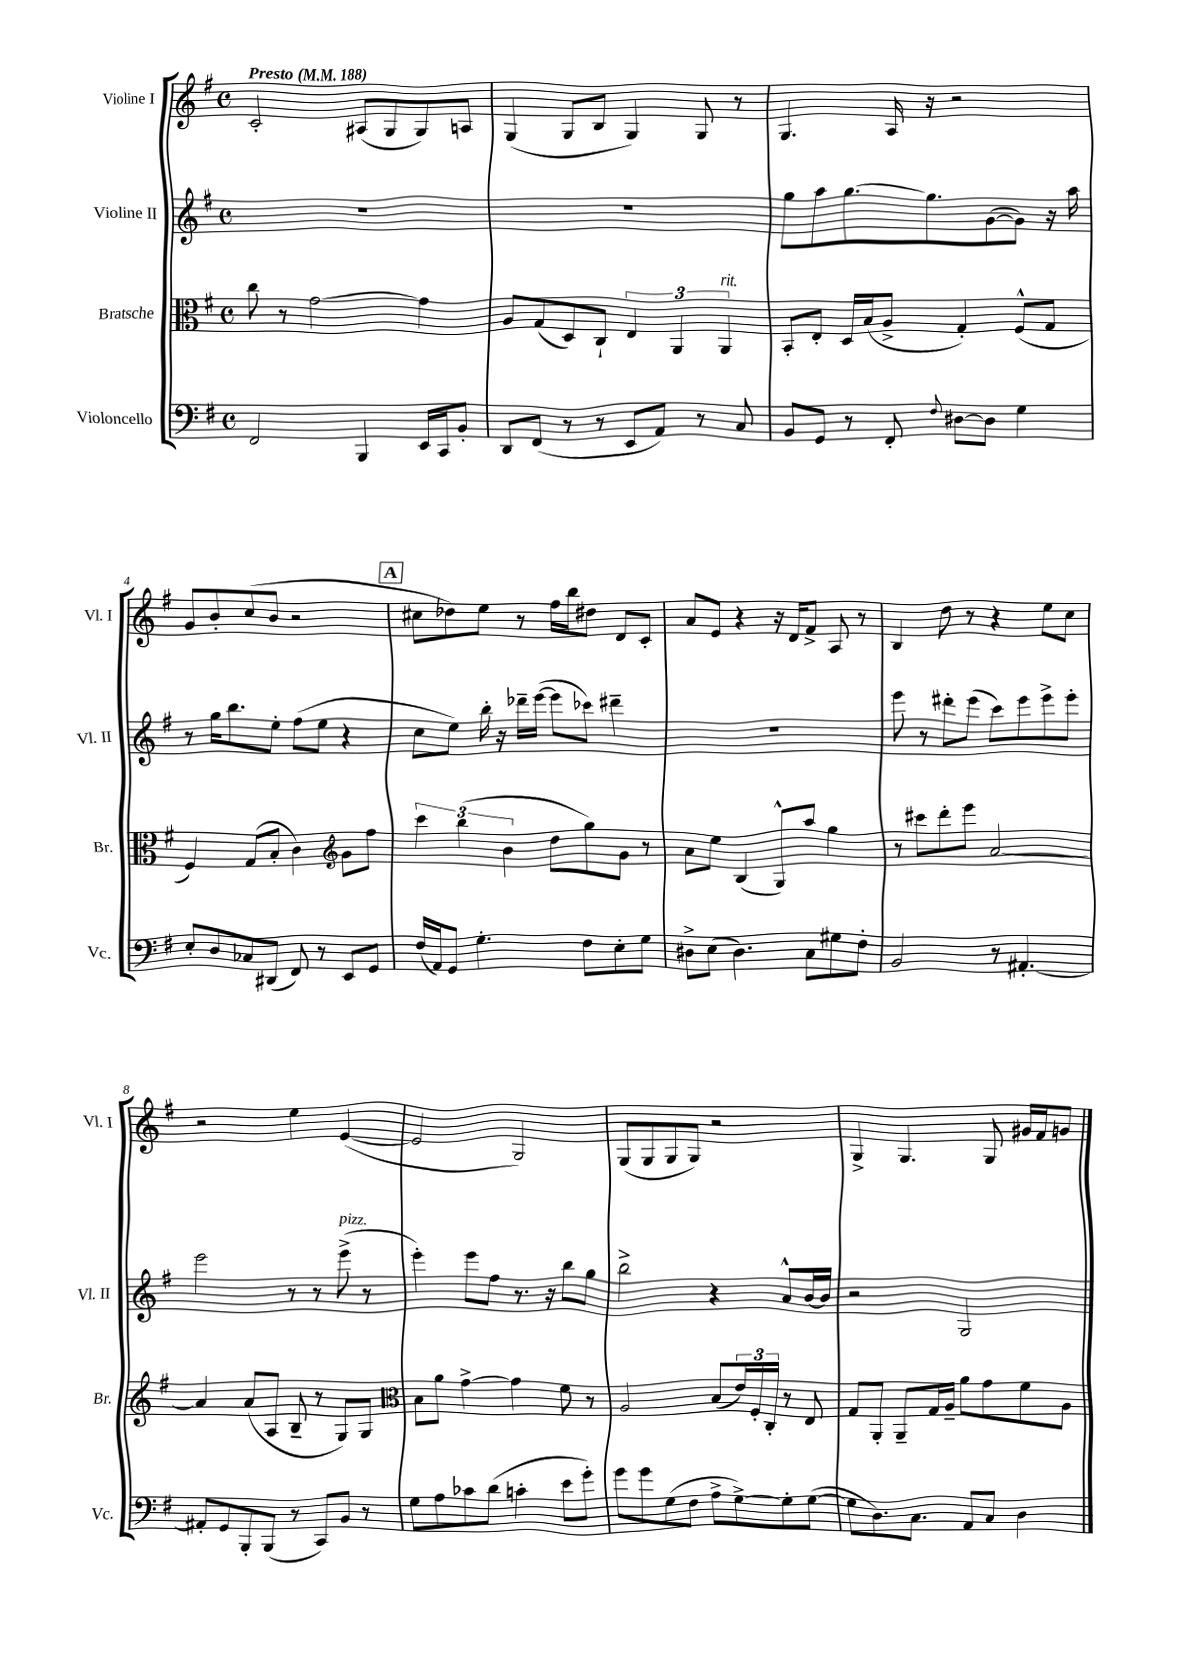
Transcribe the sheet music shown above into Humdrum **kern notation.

**kern	**kern	**kern	**kern
*staff4	*staff3	*staff2	*staff1
*clefF4	*clefC3	*clefG2	*clefG2
*k[f#]	*k[f#]	*k[f#]	*k[f#]
*M4/4	*M4/4	*M4/4	*M4/4
*met(c)	*met(c)	*met(c)	*met(c)
*MM188	*MM188	*MM188	*MM188
2FF#	8cc	1r	2c'
.	8r	.	.
.	[2g	.	.
4BBB	.	.	(8A#
.	.	.	8G
16EE	4g]	.	8G)
16CC	.	.	.
8BB'	.	.	8A
=	=	=	=
8DD	8A	1r	(4G
(8FF#	(8G	.	.
8r	8D)	.	8G
8r	8C`	.	8B
8EE	6E	.	4G)
8AA)	.	.	.
.	6AA	.	.
8r	.	.	8G
.	6AA	.	.
8C	.	.	8r
=	=	=	=
8BB	8BB'	8gg	4.G
8GG	8E'	8aa	.
8r	16D	[8.gg	.
.	(16B	.	.
8FF#'	8A^	.	16A
.	.	8.gg]	16r
8qqF#	.	.	.
[8D#	4G')	.	2r
8D#]	.	([8g	.
4G	(8F#^^	8g])	.
.	8G	16r	.
.	.	16aa	.
=	=	=	=
8E'	4F#)	8r	8g
8D	.	16gg	8b'
.	.	8.bb	.
8C-	(8G	.	(8cc
(8DD#	8B'	8ee'	8b
8FF#)	4c)	(8ff#	2r
8r	.	8ee	.
*	*clefG2	*	*
8EE	8g	4r	.
8GG	8ff#	.	.
=	=	=	=
(16F#	6ccc	8cc	8cc#
16AA)	.	.	.
8GG	.	8ee)	8dd-)
.	(6bb	.	.
4.G'	.	16bb'	8ee
.	.	16r	.
.	6b	.	.
.	.	16ddd-~	8r
.	.	([16eee	.
.	8dd	8eee]	16ff#
.	.	.	16bb
8F#	8gg)	8ccc-)	8dd#
8E'	8g	4ddd#~	8d
8G	8r	.	8c'
=	=	=	=
8D#^	8a	1r	8a
(8E	8ee	.	8e
4.D#)	(4B	.	4r
.	8G^^)	.	16r
.	.	.	16d
8C	8aa	.	8f#^
8G#	4gg	.	8A
8F#'	.	.	8r
=	=	=	=
2BB	8r	8eee	4B
.	8ccc#	8r	.
.	8ddd'	8ddd#'	8dd
.	8eee	(8eee	8r
8r	[2a	8ccc)	4r
[4.AA#'	.	8eee	.
.	.	8eee^	8ee
.	.	8eee'	8cc
=	=	=	=
8AA#']	4a]	2eee	2r
8GG	.	.	.
8BBB'	(8a	.	.
(8BBB	8A	.	.
8r	8B~	8r	4ee
8CC)	8r	8r	.
8BB	8G)	(8eee^	([4e
8r	8G	8r	.
=	=	=	=
*	*clefC3	*	*
8G	8B	4eee')	2e]
8A	8a	.	.
8c-	[4g^	8eee	.
(8d	.	8ff#	.
4c'	4g]	8.r	2G)
.	.	16r	.
8e	8f#	8bb	.
8g')	8r	8gg	.
=	=	=	=
8g	2A	2bb^	(8G
8g	.	.	8G
(8G	.	.	8G
8F#	.	.	8G)
8A^	(8B	4r	2r
[8G^)	24e)	.	.
.	24F#'	.	.
.	24C'	.	.
8G']	8r	8a^^	.
([8G	8E	[16b	.
.	.	16b]	.
=	=	=	=
8G]	8G	2r	4G^
8.D)	8AA'	.	.
.	8AA~	.	4.G
8.C	.	.	.
.	16G	.	.
.	16A~	.	.
8AA	8a	2G	.
8C	8g	.	8G
4D	8f#	.	16g#
.	.	.	16f#
.	8A	.	8g
==	==	==	==
*-	*-	*-	*-
